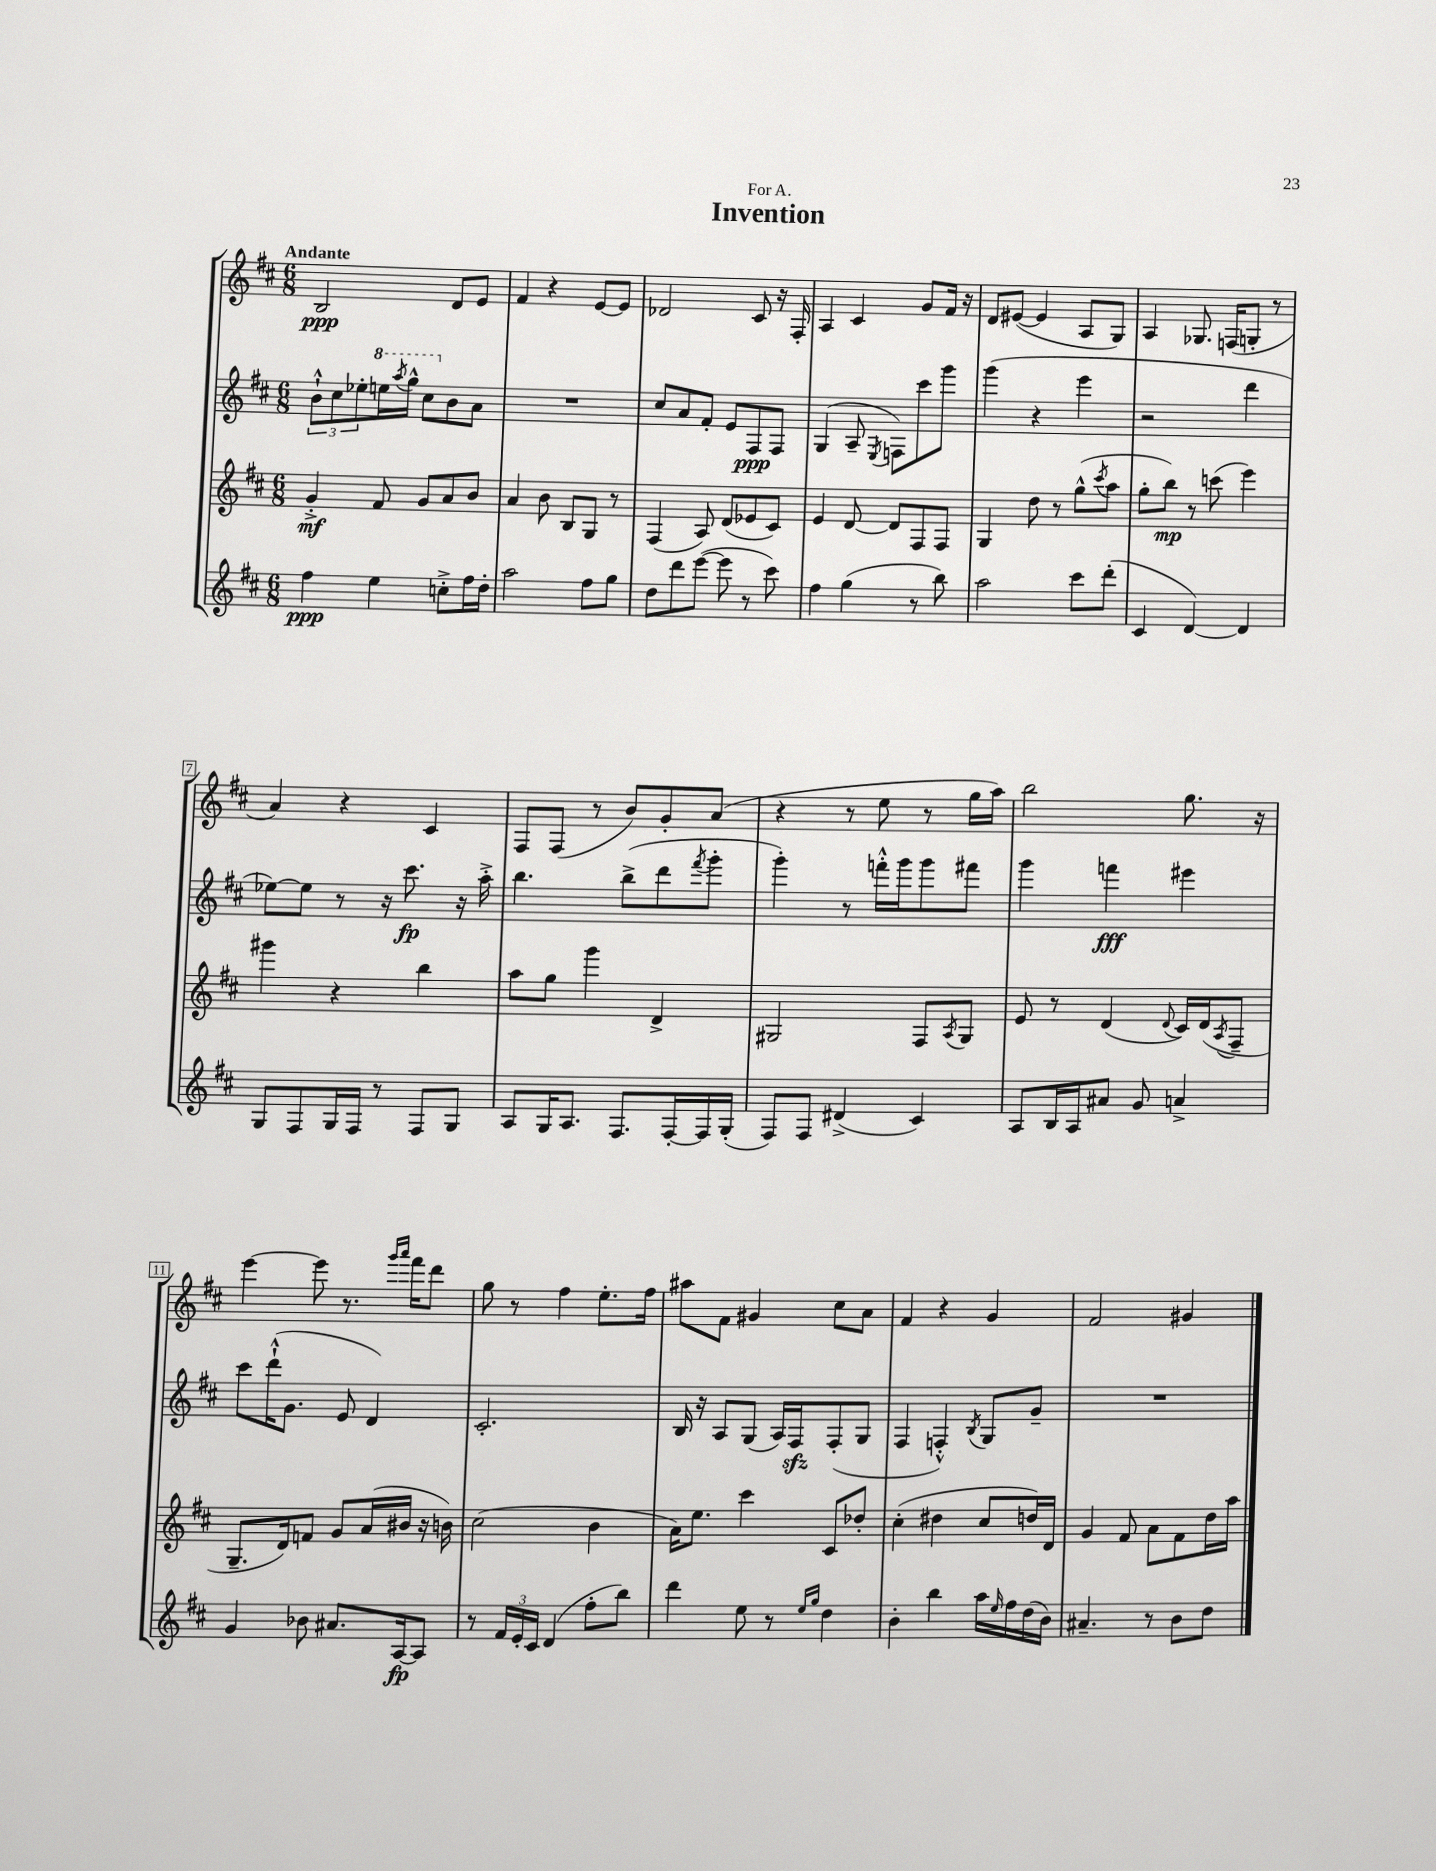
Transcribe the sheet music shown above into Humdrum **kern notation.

**kern	**kern	**kern	**kern
*staff4	*staff3	*staff2	*staff1
*clefG2	*clefG2	*clefG2	*clefG2
*k[f#c#]	*k[f#c#]	*k[f#c#]	*k[f#c#]
*M6/8	*M6/8	*M6/8	*M6/8
4ff#\	4g'^/	12b`^^\L	2B/
.	.	12cc#\	.
.	.	12ee-'\	.
4ee\	8f#/	16eee\L	.
.	.	8qaaa/	.
.	.	16ggg^^\JJ	.
.	8g/L	8ccc#\L	.
8cc'^\L	8a/	8b\	8d/L
16ff#\L	8b/J	8a\J	8e/J
16dd'\JJ	.	.	.
=	=	=	=
2aa\	4a/	2.r	4f#/
.	8b\	.	4r
.	8B/L	.	.
8ff#\L	8G/J	.	[8e/L
8gg\J	8r	.	8e/]J
=	=	=	=
8dd\L	(4F#/	8cc#/L	2d-/
8ddd\	.	8a/	.
([8eee\J	8A/)	8f#'/J	.
8eee\]	(8d/L	8e/L	.
8r	8e-/	8F#/	8c#/
8ccc#\)	8c#/J)	8F#/J	16r
.	.	.	16F#'/
=	=	=	=
4ff#\	4e/	(4G/	4A/
(4gg\	[8d/	8A~/	4c#/
.	.	8qE/	.
.	8d/]L	8F\L)	.
8r	8F#/	8ccc#\	8g/L
8bb\)	8F#/J	8ggg\J	16f#/Jk
.	.	.	16r
=	=	=	=
2aa\	4G/	(4ggg\	8d/L
.	.	.	([8e#/J
.	8dd\	4r	4e#/]
.	8r	.	.
8ccc#\L	(8gg^^\L	4eee\	8A/L
.	8qccc#/	.	.
(8ddd'\J	8aa\J	.	8G/J)
=	=	=	=
4c#/	8gg'\L	2r	4A/
.	8bb\J)	.	.
[4d/)	8r	.	8.G-/
.	(8ccc\	.	.
.	.	.	(16F/LK
4d/]	4eee\)	4ddd\	8G'/J
.	.	.	8r
=	=	=	=
8G/L	4ggg#\	[8ee-\L)	4a/)
8F#/	.	8ee-\]J	.
16G/L	4r	8r	4r
16F#/JJ	.	.	.
8r	.	16r	.
.	.	8.ccc#\	.
8F#/L	4bb\	.	4c#/
8G/J	.	16r	.
.	.	16aa'^\	.
=	=	=	=
8A/L	8aa\L	4.bb\	8F#/L
16G/K	8gg\J	.	(8F#/J
8.A/J	.	.	.
.	4ggg\	.	8r
8.F#/L	.	(8bb^\L	8b/L)
.	4d^/	8ddd\	8g'/
[16F#'/L	.	.	.
.	.	8qfff#/	.
16F#/]	.	8ggg'\J	(8a/J
(16G'/JJ	.	.	.
=	=	=	=
8F#/L)	2G#/	4ggg'\)	4r
8F#/J	.	.	.
(4d#^/	.	8r	8r
.	.	16fff'^^\LL	8ee\
.	.	16ggg\J	.
4c#/)	8F#/L	8ggg\	8r
.	8qA/	.	.
.	8G#/J	8fff#\J	16gg\LL
.	.	.	16aa\JJ)
=	=	=	=
8A/L	8e/	4ggg\	2bb\
16B/L	8r	.	.
16A/J	.	.	.
8a#/J	(4d/	4fff\	.
8g/	.	.	.
.	8qqd/	.	.
4a^/	16c#/LL)	4eee#\	8.gg\
.	(16d/J	.	.
.	8qA/	.	.
.	8F#~/J	.	.
.	.	.	16r
=	=	=	=
4g/	8.G~/L	8ccc#\L	[4eee\
.	.	(16ddd`^^\K	.
.	16d/k)	8.g\J	.
8b-\	8f/J	.	8eee\]
8.a#/L	8g/L	8e/	8.r
.	(16a/L	4d/)	.
.	.	.	16qqggg/LL
.	.	.	16qqaaa/JJ
[16A/k	16b#/JJ	.	16fff#\LK
8A/]J	16r	.	8ddd\J
.	16b\)	.	.
=	=	=	=
8r	(2cc#\	2.c#'/	8gg\
24f#/LL	.	.	8r
24e'/	.	.	.
24c#/JJ	.	.	.
(4d/	.	.	4ff#\
8ff#'\L	4b\	.	8.ee'\L
8bb\J)	.	.	.
.	.	.	16ff#\Jk
=	=	=	=
4ddd\	16a\LK)	16B/	8aa#\L
.	8.ee\J	16r	.
.	.	8A/L	8f#\J
8ee\	4ccc#\	(8G/J	4g#/
8r	.	16A/LL)	.
.	.	16F#/J	.
16qqee/LL	.	.	.
16qqgg/JJ	.	.	.
4dd\	8c#/L	(8F#'/	8cc#\L
.	8dd-'/J	8G/J	8a\J
=	=	=	=
4b'\	(4cc#'\	4F#/	4f#/
4bb\	4dd#\	4F'^^/)	4r
.	.	8qB/	.
16aa\LL	8cc#/L	8G/L	4g/
16qqee/	.	.	.
16ff#\	.	.	.
(16dd\	16dd/L)	8g~/J	.
16b\JJ)	16d/JJ	.	.
=	=	=	=
4.a#~/	4g/	2.r	2f#/
.	8f#/	.	.
8r	8a\L	.	.
8b\L	8f#\	.	4g#/
8dd\J	16dd\L	.	.
.	16aa\JJ	.	.
==	==	==	==
*-	*-	*-	*-
